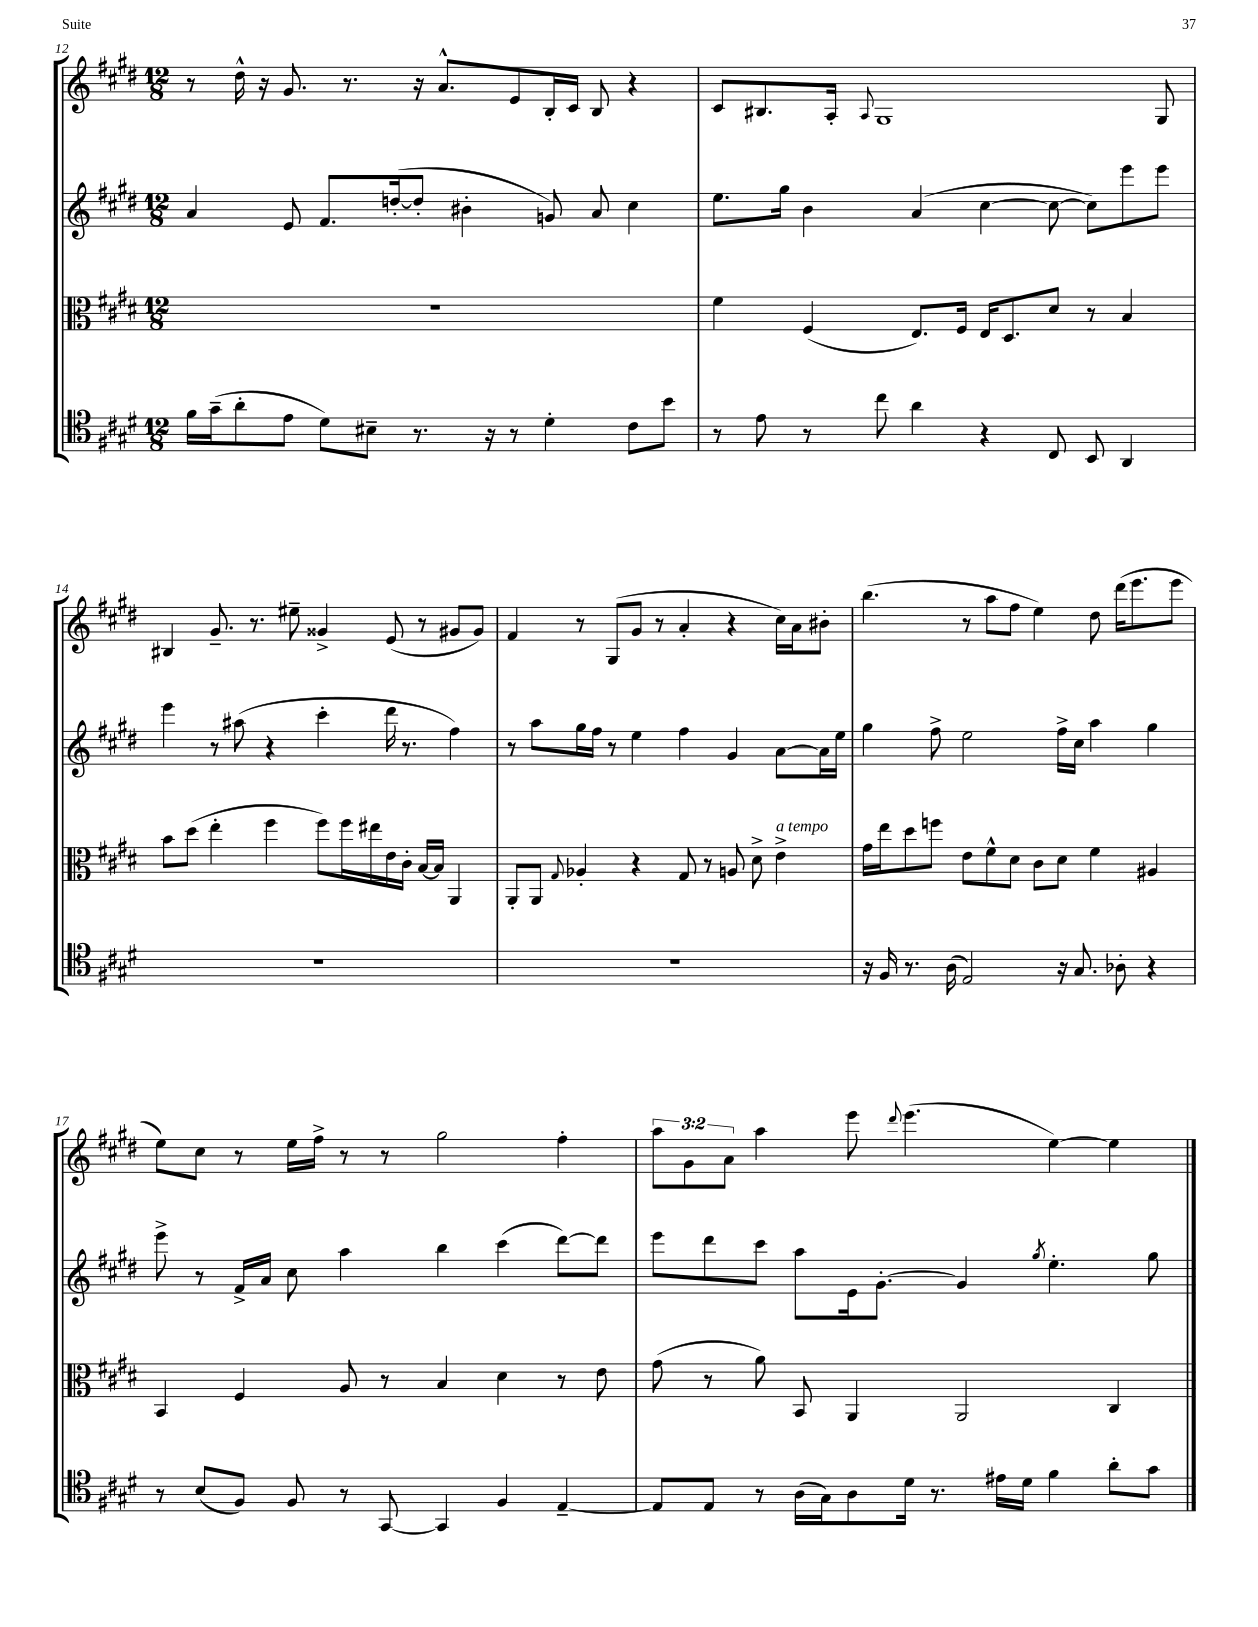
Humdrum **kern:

**kern	**kern	**kern	**kern
*part4	*part3	*part2	*part1
*staff4	*staff3	*staff2	*staff1
*clefC4	*clefC3	*clefG2	*clefG2
*k[f#c#g#d#]	*k[f#c#g#d#]	*k[f#c#g#d#]	*k[f#c#g#d#]
*M12/8	*M12/8	*M12/8	*M12/8
=12	=12	=12	=12
16f#\LL	1.r	4a/	8r
(16g#~\J	.	.	.
8a'\	.	.	16dd#^^\
.	.	.	16r
8e\J	.	8e/	8.g#/
8d#\L)	.	8.f#/L	.
.	.	.	8.r
8B#X~\J	.	.	.
.	.	([16ddn'/k	.
8.r	.	8dd'/J]	16r
.	.	.	8.a^^/L
.	.	4b#X'\	.
16r	.	.	.
8r	.	.	8e/
4d#'\	.	8gn/)	16B'/L
.	.	.	16c#/JJ
.	.	8a/	8B/
8c#\L	.	4cc#\	4r
8b\J	.	.	.
=13	=13	=13	=13
8r	4f#\	8.ee\L	8c#/L
8e\	.	.	8.B#X/
.	.	16gg#\Jk	.
8r	(4F#/	4b\	.
.	.	.	16A'/Jk
.	.	.	8qqA/
8cc#\	.	.	1G#
4a\	8.E/L)	(4a/	.
.	16F#/Jk	.	.
4r	16E/KL	[4cc#\	.
.	8.D#/	.	.
8C#/	8d#/J	8cc#\_	.
8BB/	8r	8cc#\L])	.
4AA/	4B/	8eee\	.
.	.	8eee\J	8G#/
!!LO:LB:g=z
=14	=14	=14	=14
1.r	8b\L	4eee\	4B#X/
.	(8dd#\J	.	.
.	4ee'\	8r	8.g#~/
.	.	(8aa#X\	.
.	.	.	8.r
.	4ff#\	4r	.
.	.	.	8ee#X~\
.	8ff#\L)	4ccc#'\	4g##X^/
.	16ff#\L	.	.
.	16ee#X\	.	.
.	16e\	16ddd#\	(8e/
.	16c#'\JJ	8.r	.
.	[16B/LL	.	8r
.	16B/JJ]	.	.
.	4AA/	4ff#\)	8g#X/L
.	.	.	8g#/J)
=15	=15	=15	=15
1.r	8AA'/L	8r	4f#/
.	8AA/J	8aa\L	.
.	8qqG#/	.	.
.	4A-X'/	16gg#\L	8r
.	.	16ff#\JJ	.
.	.	8r	(8G#/L
.	4r	4ee\	8g#/J
.	.	.	8r
.	8G#/	4ff#\	4a'/
.	8r	.	.
.	8An/	4g#/	4r
.	8d#^\	.	.
!	!LO:TX:a:i:t=a tempo	!	!
.	4e^\	[8a\L	16cc#\LL)
.	.	.	16a\J
.	.	16a\L]	8b#X'\J
.	.	16ee\JJ	.
=16	=16	=16	=16
16r	16g#\LL	4gg#\	(4.bb\
16F#/	16ee\J	.	.
8.r	8dd#\	.	.
.	8ffn\J	8ff#^\	.
(16A\	.	.	.
2E/)	8e\L	2ee\	8r
.	8f#^^\	.	8aa\L
.	8d#\J	.	8ff#\J
.	8c#\L	.	4ee\)
16r	8d#\J	16ff#^\LL	.
8.G#/	.	16cc#\JJ	.
.	4f#\	4aa\	8dd#\
8A-X'\	.	.	(16ddd#\KL
.	.	.	8.eee\
4r	4A#X/	4gg#\	.
.	.	.	8eee\J
!!LO:LB:g=z
=17	=17	=17	=17
8r	4BB/	8eee^\	8ee\L)
(8B/L	.	8r	8cc#\J
8F#/J)	4F#/	16f#^/LL	8r
.	.	16a/JJ	.
8F#/	.	8cc#\	16ee\LL
.	.	.	16ff#^\JJ
8r	8A/	4aa\	8r
[8GG#/	8r	.	8r
4GG#/]	4B/	4bb\	2gg#\
4F#/	4d#\	(4ccc#\	.
[4E~/	8r	[8ddd#\L)	4ff#'\
.	8e\	8ddd#\J]	.
=18	=18	=18	=18
8E/L]	(8g#\	8eee\L	12aa\L
.	.	.	12g#\
8E/J	8r	8ddd#\	.
.	.	.	12a\J
8r	8a\)	8ccc#\J	4aa\
(16A\LL	8BB/	8aa\L	.
16G#\J)	.	.	.
8A\	4AA/	16e\k	8eee\
.	.	[8.g#'\J	.
.	.	.	8qqddd#/
16d#\Jk	.	.	(4.eee\
8.r	.	.	.
.	2AA/	4g#/]	.
16e#X\LL	.	.	.
16d#\JJ	.	.	.
.	.	8qgg#/	.
4f#\	.	4.ee'\	[4ee\)
8a'\L	4C#/	.	4ee\]
8g#\J	.	8gg#\	.
==	==	==	==
*-	*-	*-	*-
